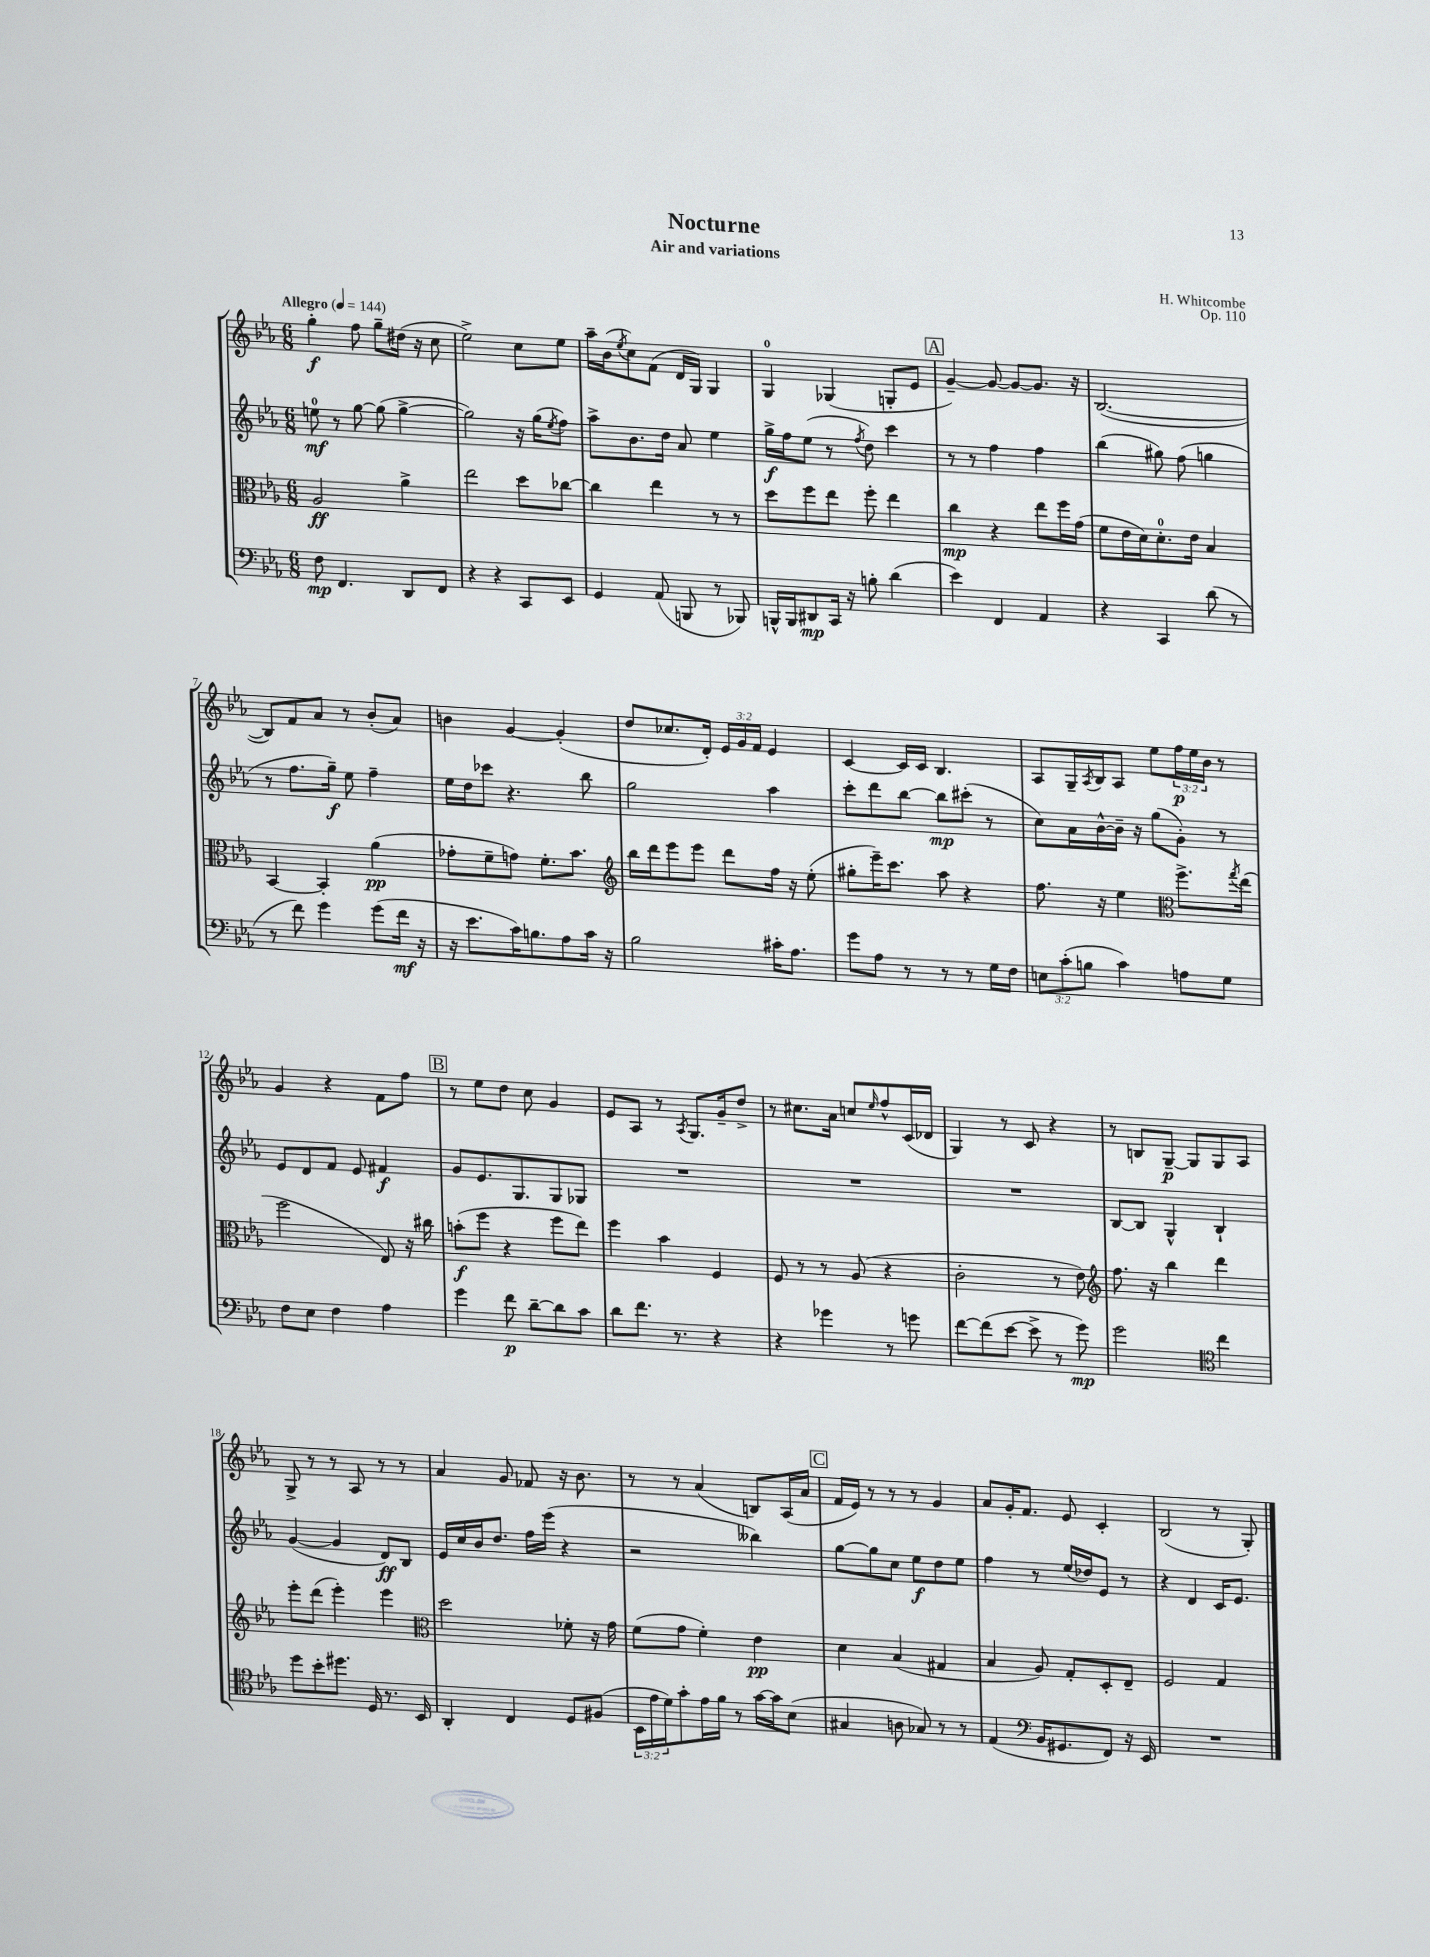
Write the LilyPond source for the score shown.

\header { title = "Nocturne" composer = "H. Whitcombe" subtitle = "Air and variations" opus = "Op. 110" }
<<
\new StaffGroup <<
\new Staff = "s0" {
    \clef treble \key ees \major \numericTimeSignature \time 6/8 \override Staff.TupletNumber.text = #tuplet-number::calc-fraction-text \tempo "Allegro" 4 = 144
    g''4-.\f f''8 g''8-- dis''16( r16 c''8 |
    ees''2->) c''8 ees''8 |
    aes''16-- bes'16( \acciaccatura { ees''8 } c''8) f'8( d'16 g16) g4 |
    g4-0 ges4( g8-. ees'8 |
    \mark \markup { \box "A" } g'4~--) g'8~ g'8~ g'8. r16 |
    bes2.~( |
    bes8) f'8 aes'8 r8 bes'8-.( aes'8) |
    b'4 g'4~ g'4-.( |
    d''8 ces''8. d'16-.) \tuplet 3/2 { ees'16 g'16 f'16 } ees'4 |
    c'4~ c'16 c'16 bes4. |
    aes8 g16-- \acciaccatura { aes8 } bes16 aes8 ees''8 \tuplet 3/2 { f''16\p ees''16 bes'16 } r8 |
    g'4 r4 f'8 f''8 |
    \mark \markup { \box "B" } r8 ees''8 d''8 c''8 g'4 |
    ees'8 aes8 r8 \acciaccatura { aes8 } g8. g'16-- d''8-> |
    r8 cis''8. aes'16 c''8 \grace { ees''16 } f''8-^ c'16( des'16 |
    g4) r8 c'8 r4 |
    r8 b8 g8~--\p g8 g8 aes8 |
    g8-> r8 r8 aes8 r8 r8 |
    aes'4 g'8 fes'8 r16 bes'8. |
    r8 r8 aes'4( b8) aes16( aes'16 |
    \mark \markup { \box "C" } f'16 ees'16) r8 r8 r8 g'4 |
    aes'8 g'16-. f'8. ees'8 c'4-. |
    bes2( r8 g8-.) \bar "|." |
}
\new Staff = "s1" {
    \clef treble \key ees \major \numericTimeSignature \time 6/8
    e''8-0\mf r8 g''8~ g''8( g''4~-> |
    g''2) r16 g''16( \acciaccatura { ees''8 } f''8) |
    aes''8-> bes'8. d''16 aes'8 ees''4 |
    g''16->\f f''16 ees''8( r8 \acciaccatura { f''8 } d''8) c'''4 |
    \mark \markup { \box "A" } r8 r8 f''4 f''4 |
    bes''4( gis''8) f''8( g''4 |
    r8 f''8. g''16--\f) ees''8 f''4-- |
    ees''16 d''16 ces'''8 r4. bes''8 |
    g''2 aes''4 |
    c'''8-. d'''8 bes''8~ bes''8\mp cis'''8-.( r8 |
    c''8) aes'16 bes'16~-^ bes'16-- r16 g''8( g'8-.) r8 |
    ees'8 d'8 f'8 ees'8 fis'4\f |
    \mark \markup { \box "B" } g'8 ees'8. g8. g8 ges8 |
    R2. |
    R2. |
    R2. |
    bes8~ bes8 g4-^ bes4-! |
    g'4~( g'4 d'8\ff) bes8 |
    ees'16 c''16 bes'16 d''8. f''16 ees'''16( r4 |
    r2 beses''4) |
    \mark \markup { \box "C" } g''8~ g''8 c''8 ees''8\f d''8 ees''8 |
    f''4 r8 ees''16( des''16) ees'8 r8 |
    r4 d'4 c'16 ees'8. \bar "|." |
}
\new Staff = "s2" {
    \clef alto \key ees \major \numericTimeSignature \time 6/8
    aes2\ff aes'4-> |
    ees''2 d''8 ces''8~ |
    ces''4 ees''4 r8 r8 |
    d''8 f''8 ees''8 f''8-. ees''4 |
    \mark \markup { \box "A" } c''4\mp r4 ees''8 f''16 g'16( |
    f'8 ees'16 d'16) d'8.-0-. ees'16 bes4 |
    bes,4~ bes,4-. aes'4\pp( |
    ges'8-. f'8-- g'8) f'8.-. bes'8. |
    \clef treble bes''16 d'''16 ees'''8 ees'''8 d'''8 f''16 r16 ees''8-.( |
    gis''8-. ees'''16--) c'''8. aes''8 r4 |
    f''8. r16 ees''4 \clef alto f''8.-> \acciaccatura { g''8 } ees''16( |
    f''2 ees8) r16 cis''16 |
    \mark \markup { \box "B" } b'8-.\f( f''8 r4 f''8 ees''8) |
    f''4 bes'4 f4 |
    f8 r8 r8 aes8( r4 |
    c'2-. r8 ees'8) |
    \clef treble f''8. r16 bes''4 d'''4 |
    ees'''8-. d'''8( ees'''4-.) ees'''4 |
    \clef alto d''2 fes'8-. r16 g'16 |
    f'8( g'8 f'4-.) ees'4\pp |
    \mark \markup { \box "C" } d'4 bes4( gis4 |
    bes4 aes8) g8-. d8-. ees8-- |
    f2 g4 \bar "|." |
}
\new Staff = "s3" {
    \clef bass \key ees \major \numericTimeSignature \time 6/8 \override Staff.TupletNumber.text = #tuplet-number::calc-fraction-text
    f8\mp f,4. d,8 f,8 |
    r4 r4 c,8 ees,8 |
    g,4 aes,8( b,,8 r8 bes,,8) |
    b,,16-^ b,,16 dis,8\mp c,16 r16 b8-. d'4( |
    \mark \markup { \box "A" } ees'4) f,4 aes,4 |
    r4 c,4 d'8( r8 |
    r8 f'8) g'4 g'8( f'16\mf r16 |
    r16 ees'8. c'16) b8. aes8 c'16 r16 |
    bes2 cis'16-. aes8. |
    g'8 aes8 r8 r8 r8 g16 f16 |
    \tuplet 3/2 { e8 c'8-.( b8 } c'4) a8 g8 |
    f8 ees8 f4 aes4 |
    \mark \markup { \box "B" } g'4 f'8\p d'8~-- d'8 c'8 |
    d'8 f'8. r8. r4 |
    r4 ges'4 r8 g'8 |
    f'8~ f'8( ees'8~ ees'8-> r8 g'8\mp) |
    g'2 \clef tenor c''4 |
    d''8 bes'8-. dis''8. d16 r8. bes,16 |
    aes,4-. c4 d8 fis8( |
    \tuplet 3/2 { bes,16 ees'16 d'16) } g'8-. ees'16 f'16 r8 g'16~ g'16 bes8( |
    \mark \markup { \box "C" } gis4 a8 ges8) r8 r8 |
    ees4( \clef bass bes,16 gis,8. f,8) r16 ees,16 |
    R2. \bar "|." |
}
>>
>>
